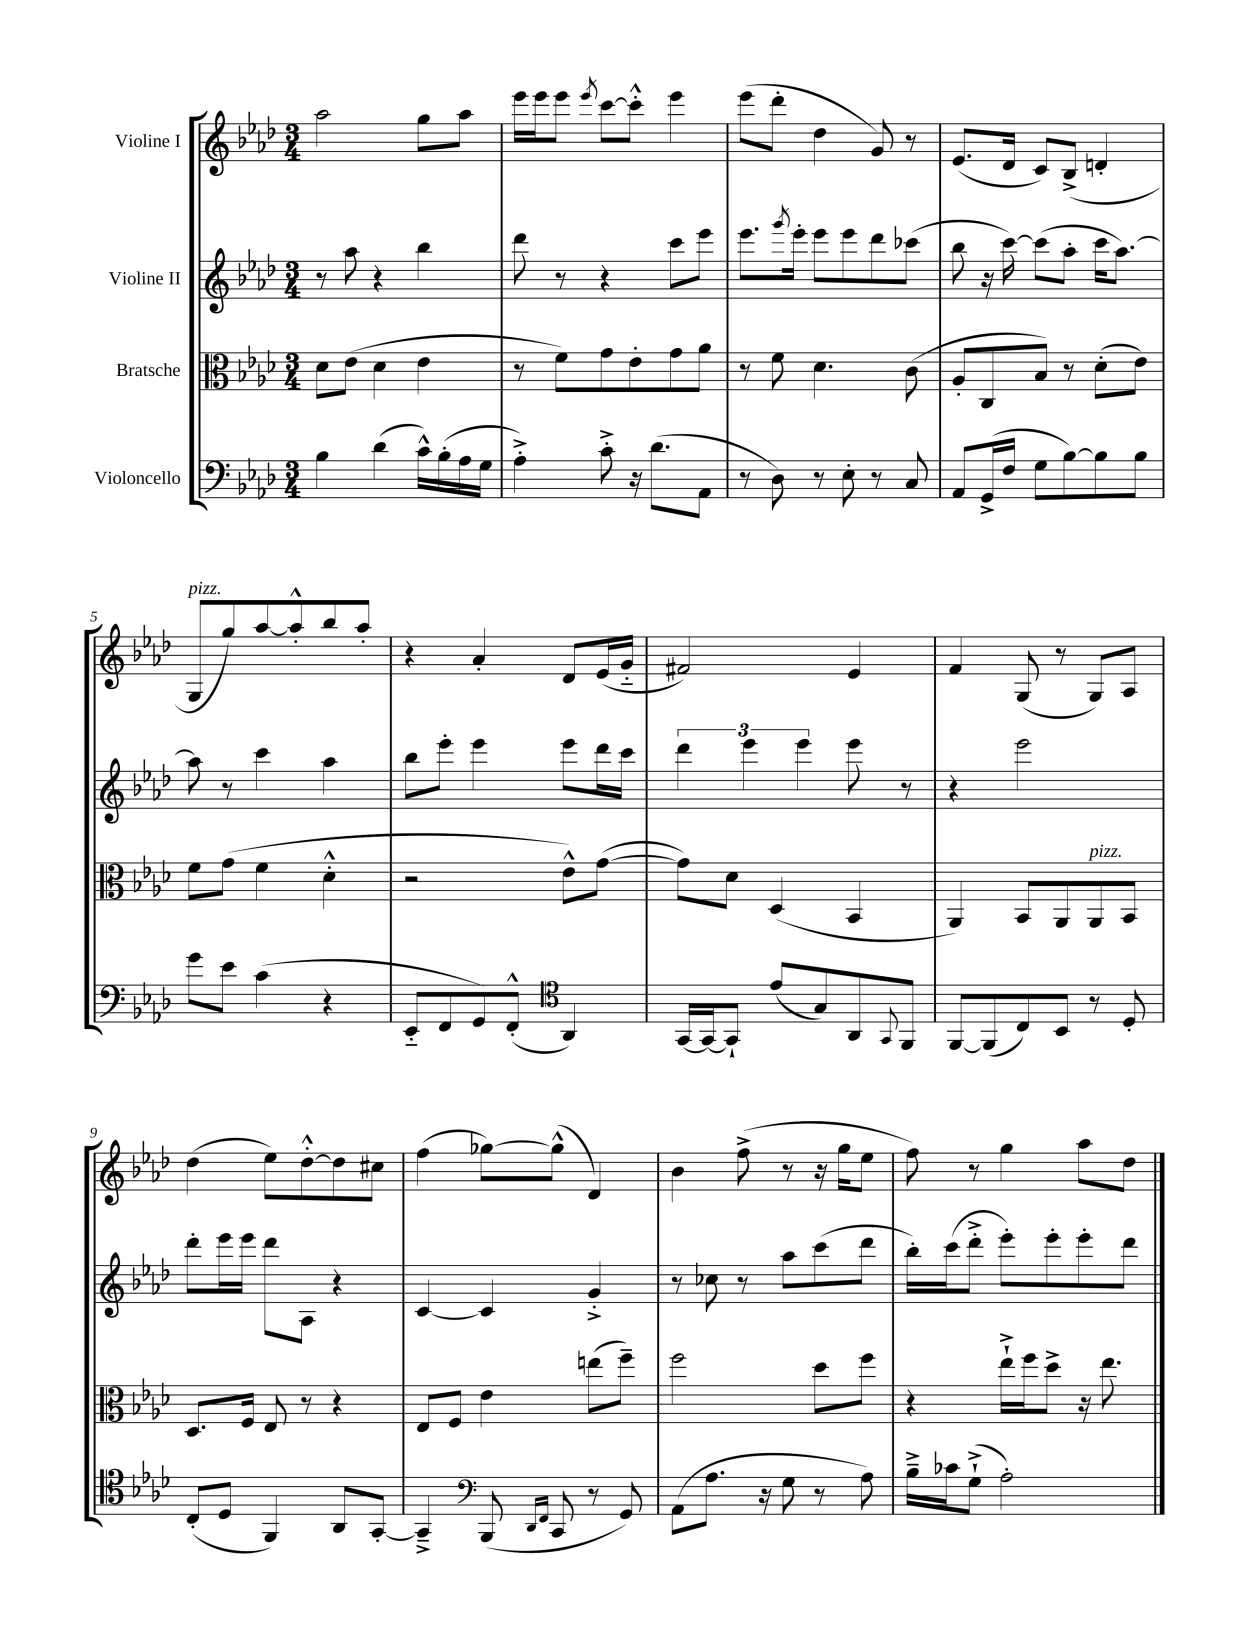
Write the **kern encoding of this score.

**kern	**kern	**kern	**kern
*part4	*part3	*part2	*part1
*staff4	*staff3	*staff2	*staff1
*I"Violoncello	*I"Bratsche	*I"Violine II	*I"Violine I
*clefF4	*clefC3	*clefG2	*clefG2
*k[b-e-a-d-]	*k[b-e-a-d-]	*k[b-e-a-d-]	*k[b-e-a-d-]
*M3/4	*M3/4	*M3/4	*M3/4
=1	=1	=1	=1
4B-\	8d-\L	8r	2aa-\
.	(8e-\J	8aa-\	.
(4d-\	4d-\	4r	.
16c^^\LL)	4e-\	4bb-\	8gg\L
(16B-'\	.	.	.
16A-\	.	.	8aa-\J
16G\JJ	.	.	.
=2	=2	=2	=2
4A-'^\)	8r	8ddd-\	16eee-\LL
.	.	.	16eee-\J
.	8f\L)	8r	8eee-\J
.	.	.	8qeee-/
8c'^\	8g\	4r	[8ccc\L
16r	8e-'\	.	8ccc'^^\J]
(8.d-\L	.	.	.
.	8g\	8ccc\L	4eee-\
8AA-\J	8a-\J	8eee-\J	.
=3	=3	=3	=3
8r	8r	8.eee-\L	(8eee-\L
8D-\)	8f\	.	8ddd-'\J
.	.	8qggg/	.
.	.	16eee-'\Jk	.
8r	4.d-\	8eee-\L	4dd-\
8E-'\	.	8eee-\	.
8r	.	8ddd-\	8g/)
8C/	(8c\	(8ccc-X\J	8r
=4	=4	=4	=4
8AA-/L	8A-'/L	8bb-\	(8.e-/L
(16GG^/L	8C/	16r	.
16F/JJ	.	[16ccc\)	16d-/Jk
8G\L	8B-/J)	(8ccc\L]	8c/L)
[8B-\)	8r	8aa-'\J	(8B-^/J
8B-\]	(8d-'\L	16ccc\KL	4dn'/
.	.	[8.aa-\J)	.
8B-\J	8e-\J)	.	.
!!LO:LB:g=z
=5	=5	=5	=5
!	!	!	!LO:TX:a:i:t=pizz.
8g\L	8f\L	8aa-\]	8G/L
8e-\J	(8g\J	8r	8gg/)
(4c\	4f\	4ccc\	[8aa-/
.	.	.	8aa-'^^/]
4r	4d-'^^\	4aa-\	8bb-/
.	.	.	8aa-'/J
=6	=6	=6	=6
8EE-/L	2r	8bb-\L	4r
8FF/	.	8eee-'\J	.
8GG/)	.	4eee-\	4a-'/
(8FF'^^/J	.	.	.
*clefC4	*	*	*
4AA-/)	8e-^^\L)	8eee-\L	8d-/L
.	([8g\J	16ddd-\L	(16e-/L
.	.	16ccc\JJ	16g/JJ
=7	=7	=7	=7
[16GG/LL	8g\L])	6ddd-\	2f#X/)
16GG/J_	.	.	.
8GG`/J]	8d-\J	.	.
.	.	6eee-\	.
(8e-/L	(4D-/	.	.
.	.	6eee-\	.
8G/)	.	.	.
8AA-/	4BB-/	8eee-\	4e-/
8qqGG/	.	.	.
8FF/J	.	8r	.
=8	=8	=8	=8
[8FF/L	4AA-/)	4r	4f/
(8FF/]	.	.	.
8C/)	8BB-/L	2eee-\	(8G/
8BB-/J	8AA-/	.	8r
!	!LO:TX:a:i:t=pizz.	!	!
8r	8AA-/	.	8G/L)
8D-'/	8BB-/J	.	8A-/J
!!LO:LB:g=z
=9	=9	=9	=9
(8C'/L	8.D-/L	8ddd-'\L	(4dd-\
8D-/J	.	16eee-\L	.
.	16F/Jk	16eee-\JJ	.
4FF/)	8E-/	8ddd-\L	8ee-\L)
.	8r	8A-\J	[8dd-'^^\
8AA-/L	4r	4r	8dd-\]
[8GG'/J	.	.	8cc#X\J
=10	=10	=10	=10
4GG~^/]	8E-/L	[4c/	(4ff\
.	8F/J	.	.
*clefF4	*	*	*
(8BBB-/	4e-\	4c/]	[8gg-X\L)
16qqDD-/LL	.	.	.
16qqFF/JJ	.	.	.
8CC/	.	.	(8gg-^^\J]
8r	(8een\L	4g'^/	4d-/)
8GG/)	8ff~\J)	.	.
=11	=11	=11	=11
(8AA-\L	2ff\	8r	4b-\
8.A-\J	.	8cc-X\	.
.	.	8r	(8ff^\
16r	.	.	.
8G\	.	8aa-\L	8r
8r	8dd-\L	(8ccc\	16r
.	.	.	16gg\KL
8A-\)	8ff\J	8ddd-\J	8ee-\J
=12	=12	=12	=12
16B-~^\LL	4r	16bb-'\LL)	8ff\)
16c-X\J	.	(16ccc\J	.
(8G`^\J	.	8ddd-'^\J	8r
2A-'\)	16ee-`^\LL	8eee-'\L)	4gg\
.	16ff\J	.	.
.	8dd-^\J	8eee-'\	.
.	16r	8eee-'\	8aa-\L
.	8.ee-\	.	.
.	.	8ddd-\J	8dd-\J
==	==	==	==
*-	*-	*-	*-
